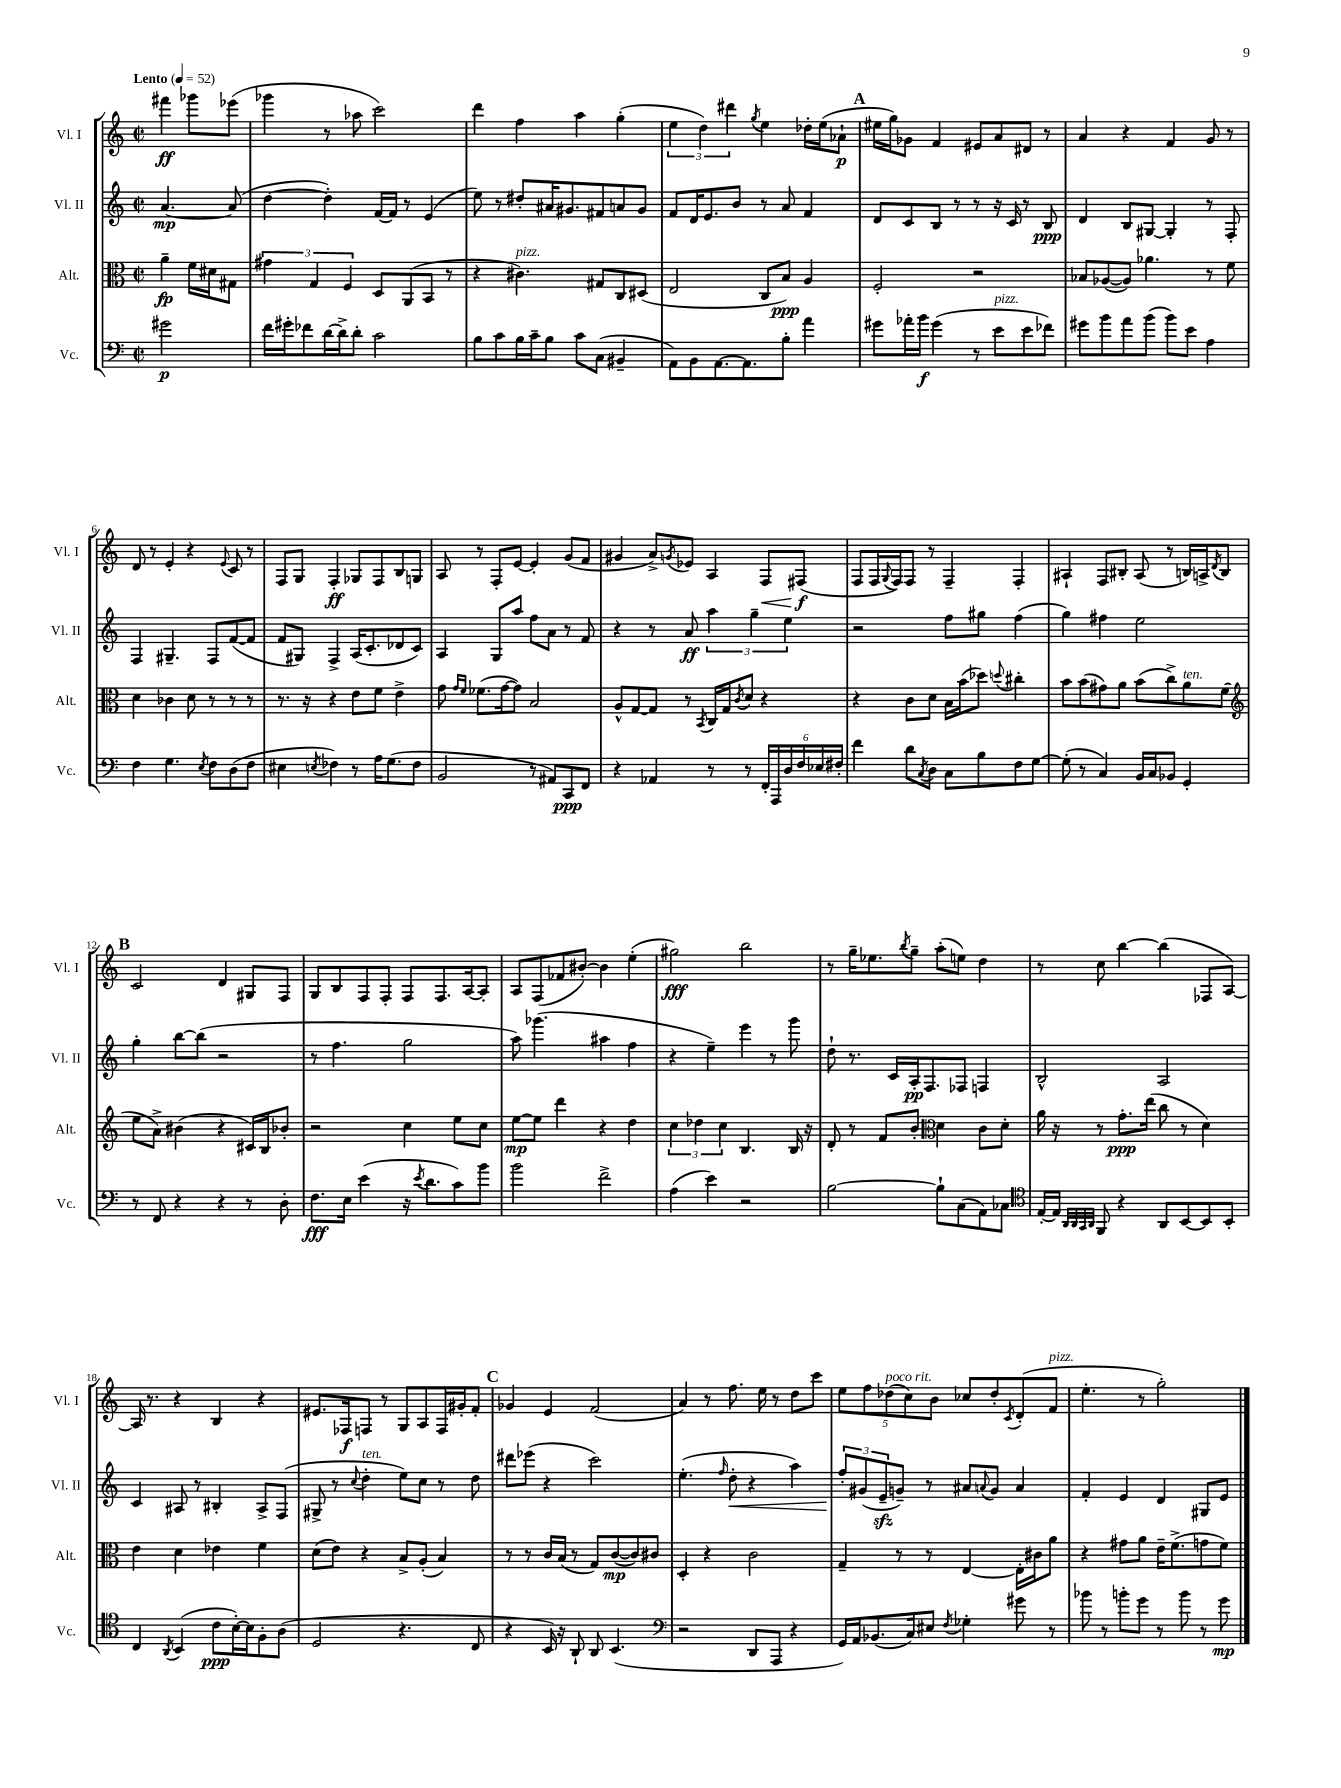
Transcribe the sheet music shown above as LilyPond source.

<<
\new StaffGroup <<
\new Staff = "s0" \with { instrumentName = "Vl. I" shortInstrumentName = "Vl. I" } {
    \clef treble \key c \major \defaultTimeSignature \time 2/2 \partial 2 \tempo "Lento" 4 = 52
    fis'''4\ff ges'''8 ees'''8( |
    ges'''4 r8 aes''8 c'''2) |
    d'''4 f''4 a''4 g''4-.( |
    \tuplet 3/2 { e''4 d''4) dis'''4 } \acciaccatura { g''8 } e''4 des''16-. e''16( aes'8-!\p |
    \mark \markup { \bold "A" } eis''16 g''16) ges'8 f'4 eis'8 a'8 dis'8 r8 |
    a'4 r4 f'4 g'8 r8 |
    d'8 r8 e'4-. r4 \appoggiatura { e'8 } c'8 r8 |
    f8 g8 f4-.\ff ges8 f8 b8 g8 |
    a8 r8 f8-. e'8~ e'4-. g'8( f'8 |
    gis'4 a'8->) \acciaccatura { g'8 } ees'8 a4 f8\< fis8\f\!( |
    f8 f16 \appoggiatura { g8 } f16) f8 r8 f4-- f4-. |
    ais4-! f8 bis8-. ais8( r8 b16) a16-> \acciaccatura { d'8 } b8 |
    \mark \markup { \bold "B" } c'2 d'4 gis8 f8 |
    g8 b8 f8 f8-. f8 f8. a16~ a8-. |
    a8 f8( fes'8 bis'8~-.) bis'4 e''4-.( |
    gis''2\fff) b''2 |
    r8 g''16-- ees''8. \acciaccatura { b''8 } g''8-- a''8-.( e''8) d''4 |
    r8 c''8 b''4~ b''4( fes8 a8~) |
    a16 r8. r4 b4 r4 |
    eis'8. fes16\f f8 r8 g8 a8 f16 gis'16-. f'8-. |
    \mark \markup { \bold "C" } ges'4 e'4 f'2( |
    a'4) r8 f''8. e''16 r8 d''8 c'''8 |
    \tuplet 5/4 { e''8 f''8 des''8^\markup { \italic "poco rit." }( c''8) b'8 } ces''8 des''8-. \acciaccatura { c'8 } d'8-.( f'8^\markup { \italic "pizz." } |
    e''4.-. r8 g''2-.) \bar "|." |
}
\new Staff = "s1" \with { instrumentName = "Vl. II" shortInstrumentName = "Vl. II" } {
    \clef treble \key c \major \defaultTimeSignature \time 2/2 \partial 2
    a'4.~\mp a'8( |
    d''4~ d''4-.) f'16~ f'16 r8 e'4( |
    e''8) r8 dis''8-. ais'16 gis'8. fis'8 a'8 gis'8 |
    f'8 d'16 e'8. b'8 r8 a'8 f'4 |
    \mark \markup { \bold "A" } d'8 c'8 b8 r8 r8 r16 c'16 r8 b8\ppp |
    d'4 b8 gis8~ gis4-. r8 f8-. |
    f4 gis4.-- f8 f'8~( f'8 |
    f'8 gis8) f4-> a16( c'8.-. des'8 c'8) |
    a4 g8 a''8 f''8 a'8 r8 f'8 |
    r4 r8 a'8\ff \tuplet 3/2 { a''4 g''4-- e''4 } |
    r2 f''8 gis''8 f''4( |
    g''4) fis''4 e''2 |
    \mark \markup { \bold "B" } g''4-. b''8~ b''8( r2 |
    r8 f''4. g''2 |
    a''8) ges'''4.( ais''4 f''4 |
    r4 e''4--) e'''4 r8 g'''8 |
    d''8-! r8. c'16 a16-.\pp f8. fes8 f4 |
    b2-^ a2 |
    c'4 ais8 r8 bis4-. ais8-> f8( |
    gis8-> r8 \appoggiatura { c''8 } d''4-.^\markup { \italic "ten." } e''8) c''8 r8 d''8 |
    \mark \markup { \bold "C" } dis'''8 ees'''8( r4 c'''2) |
    e''4.-.( \grace { f''16 } d''8-.\< r4 a''4) |
    \tuplet 3/2 { f''8-.\! gis'8( e'8--\sfz } g'8--) r8 ais'8 \appoggiatura { a'8 } g'8 a'4 |
    f'4-. e'4 d'4 gis8 e'8 \bar "|." |
}
\new Staff = "s2" \with { instrumentName = "Alt." shortInstrumentName = "Alt." } {
    \clef alto \key c \major \defaultTimeSignature \time 2/2 \partial 2
    a'4--\fp f'16 dis'16 gis8 |
    \tuplet 3/2 { gis'4 g4 f4 } d8 a,8( b,8 r8 |
    r4 cis'4.^\markup { \italic "pizz." }) gis8 c8 dis8( |
    e2 c8 b8\ppp) a4 |
    \mark \markup { \bold "A" } f2-. r2 |
    bes8 aes8~( aes8) aes'4. r8 f'8 |
    d'4 ces'4 d'8 r8 r8 r8 |
    r8. r16 r4 e'8 f'8 e'4-> |
    g'8 \grace { g'16 f'16 } fes'8.( g'16~ g'8) b2 |
    a8-^ g8~ g8 r8 \acciaccatura { b,8 } c16 g16 \acciaccatura { c'8 } d'8 r4 |
    r4 c'8 d'8 b16 b'16( des''8) \appoggiatura { d''8 } cis''4-. |
    b'8 b'8( gis'8) a'8 b'8( c''8->) a'8^\markup { \italic "ten." } f'8( |
    \mark \markup { \bold "B" } \clef treble e''8 a'8->) bis'4( r4 cis'16) b16 bes'8-. |
    r2 c''4 e''8 c''8 |
    e''8~\mp e''8 d'''4 r4 d''4 |
    \tuplet 3/2 { c''4 des''4 c''4 } b4. b16 r16 |
    d'8-. r8 f'8 b'8-. \clef alto d'4 c'8 d'8-. |
    a'16 r16 r8 g'8.-.\ppp e''16( c''8 r8 d'4) |
    e'4 d'4 ees'4 f'4 |
    d'8( e'8) r4 b8-> a8-.( b4) |
    \mark \markup { \bold "C" } r8 r8 c'16 b16( r8 g8) c'8~\mp( c'8) cis'8 |
    d4-. r4 c'2 |
    g4-- r8 r8 e4~ e16-. cis'16 a'8 |
    r4 gis'8 a'8 e'16-- f'8.->( g'8 f'8) \bar "|." |
}
\new Staff = "s3" \with { instrumentName = "Vc." shortInstrumentName = "Vc." } {
    \clef bass \key c \major \defaultTimeSignature \time 2/2 \partial 2
    gis'2\p |
    f'16 gis'16-. fes'8 d'16~ d'16-> d'8-. c'2 |
    b8 c'8 b16 c'16-- b8 c'8 c8( bis,4-- |
    a,8) b,8 a,8.~ a,8. b8-. a'4 |
    \mark \markup { \bold "A" } gis'8 aes'16-. b'16\f gis'4( r8 e'8^\markup { \italic "pizz." } e'8 fes'8) |
    gis'8 b'8 a'8 b'8( b'8) e'8 a4 |
    f4 g4. \acciaccatura { e8 } f8 d8( f8 |
    eis4 \acciaccatura { e8 } fes4) r8 a16 g8.( fes8 |
    b,2 r8 ais,8) c,8\ppp f,8 |
    r4 aes,4 r8 r8 \tuplet 6/4 { f,16-. a,,16 d16 f16 ees16 fis16-. } |
    f'4 d'8 \acciaccatura { c8 } d8 c8 b8 f8 g8~ |
    g8-.( r8 c4) b,16 c16 bes,8 g,4-. |
    \mark \markup { \bold "B" } r8 f,8 r4 r4 r8 d8-. |
    f8.\fff e16 e'4( r16 \acciaccatura { e'8 } d'8. c'8) b'8 |
    b'2 f'2-> |
    a4( e'4) r2 |
    b2~ b8-! c8( a,8) ces8 |
    \clef tenor e16~-. e16 \grace { a,32 a,32 g,32 a,32 } f,8 r4 a,8 b,8~ b,8 b,8-. |
    c4 \acciaccatura { a,8 } b,4( c'8\ppp b16~-.) b16 f8-. a8( |
    d2 r4. c8 |
    \mark \markup { \bold "C" } r4 b,16) r16 a,8-! a,8 b,4.( |
    \clef bass r2 d,8 a,,8 r4 |
    g,16) a,16 bes,8.( c16) eis8 \acciaccatura { f8 } ges4-. gis'8 r8 |
    bes'8 r8 b'8-. g'8 r8 b'8 r8 g'8\mp \bar "|." |
}
>>
>>
